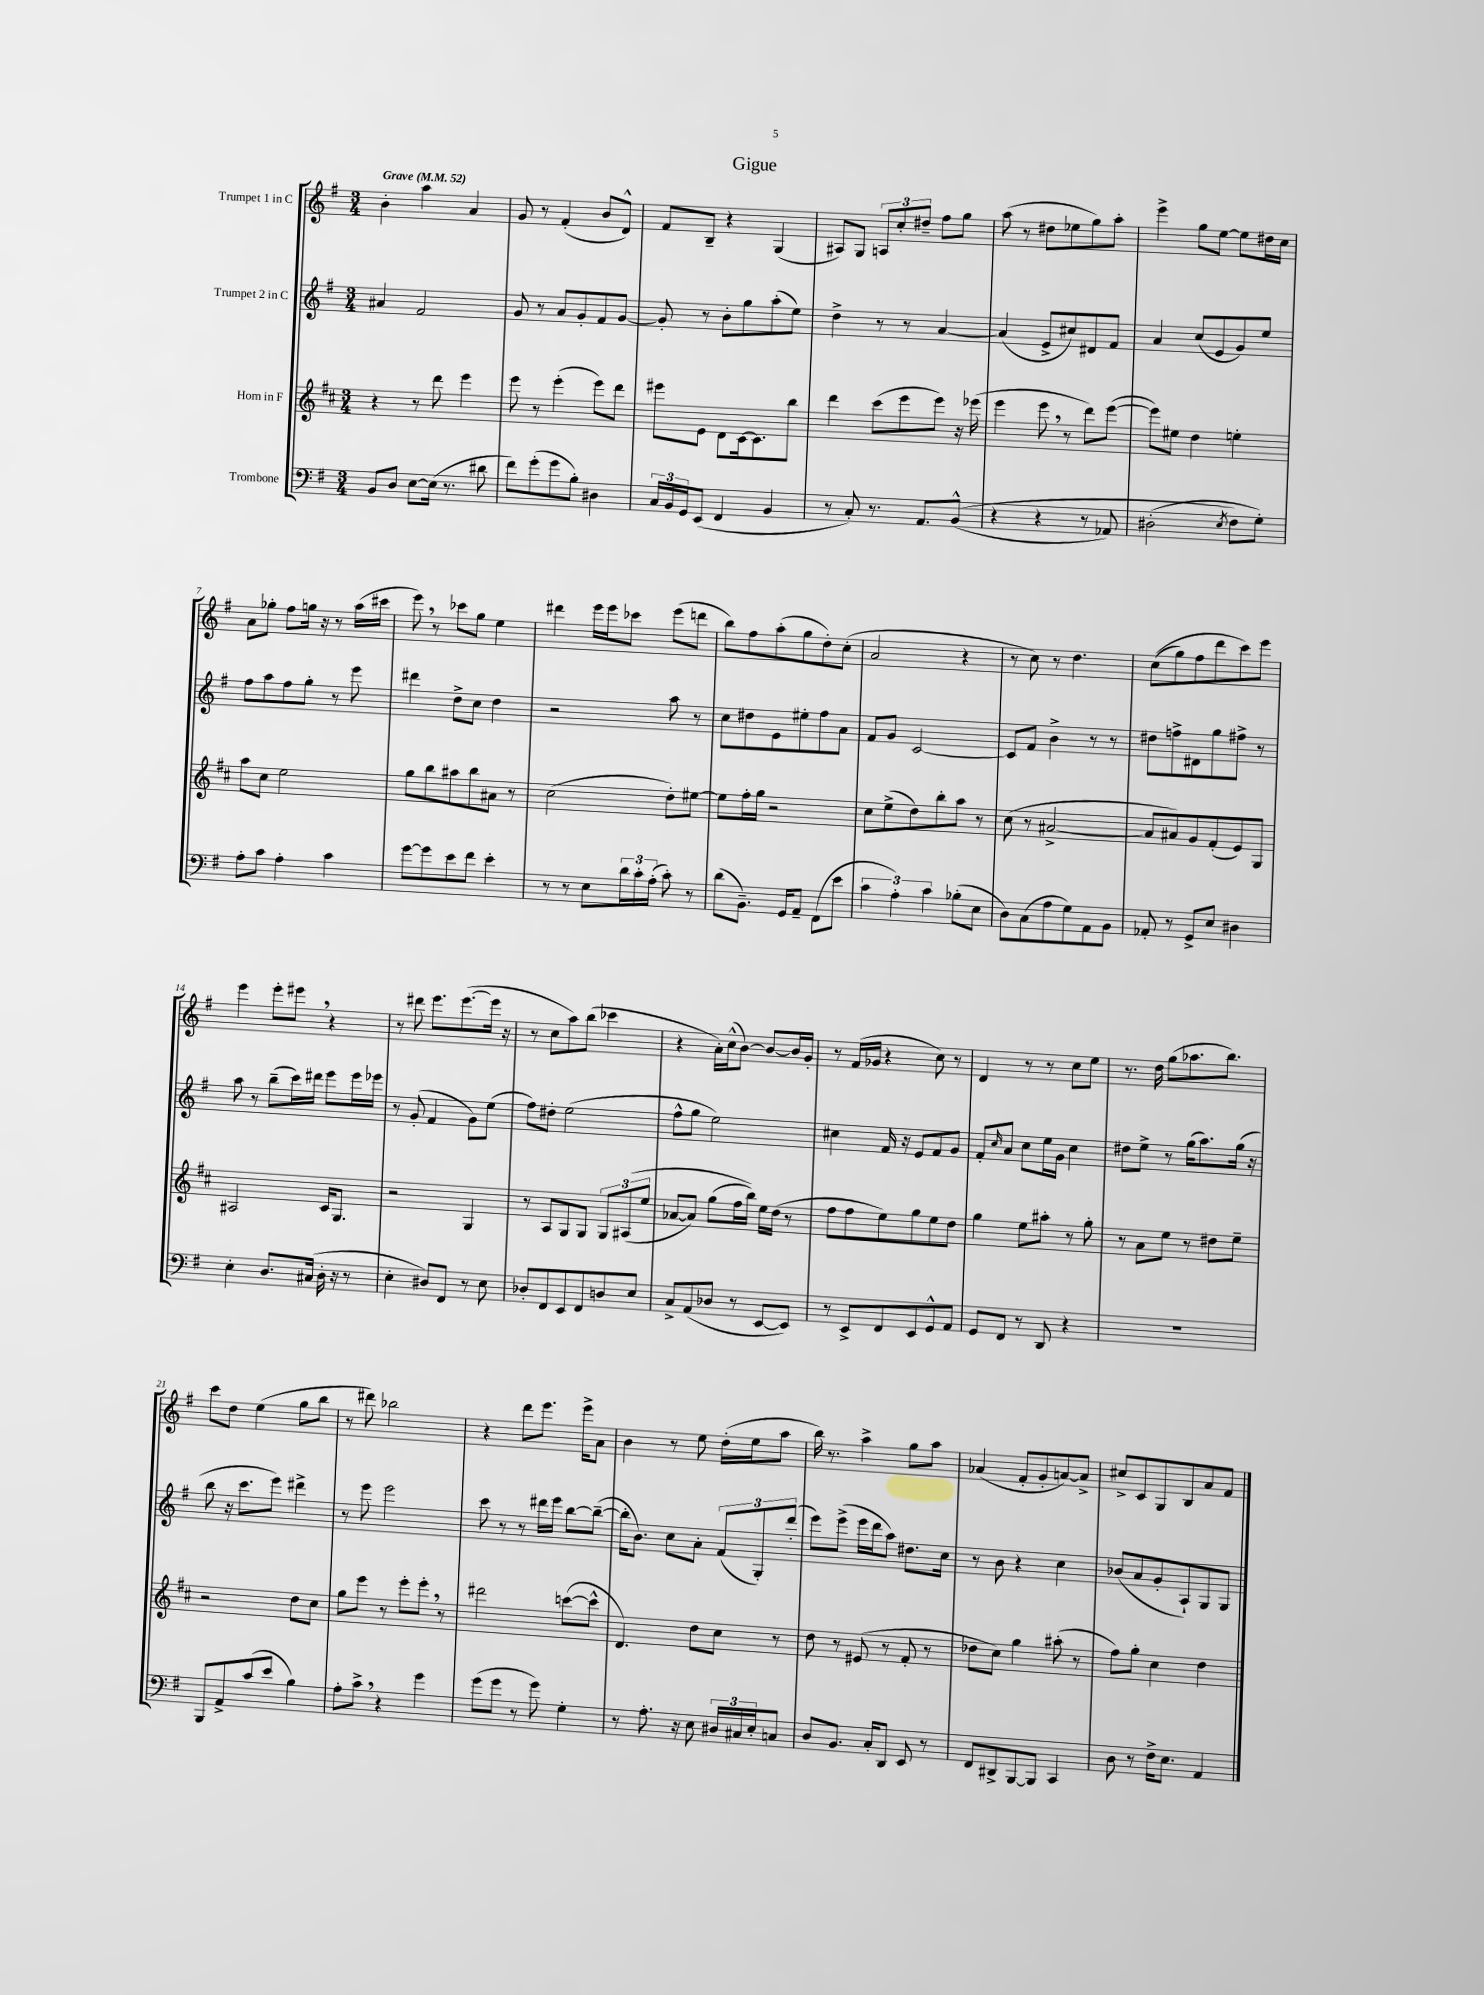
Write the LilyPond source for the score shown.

\header { title = "Gigue" }
<<
\new StaffGroup <<
\new Staff = "s0" \with { instrumentName = "Trumpet 1 in C" } {
    \clef treble \key g \major \numericTimeSignature \time 3/4 \tempo "Grave" 4 = 52
    b'4-. a''4 a'4 |
    g'8 r8 fis'4-.( b'8 d'8-^) |
    fis'8 b8-- r4 g4( |
    ais8) g8 \tuplet 3/2 { a8 c''8-. dis''8-- } fis''8 g''8 |
    a''8( r8 dis''8 ees''8 g''8) a''8-. |
    e'''4-> g''8 e''8~ e''8 dis''16 c''16 |
    a'8 ges''8-. fis''8 g''16 r16 r8 a''16( cis'''16 |
    e'''8) \breathe r8 ces'''8 g''8 e''4 |
    dis'''4 e'''16 e'''16 ces'''8 e'''8( d'''8 |
    b''8) fis''8 a''8-.( g''8 d''8-.) c''8-.( |
    a'2 r4 |
    r8 c''8) r8 d''4. |
    c''8(\( g''8) fis''8 d'''8 c'''8\) e'''8 |
    e'''4 e'''8-. eis'''8 \breathe r4 |
    r8 dis'''8 e'''8. e'''8.~( e'''16 r16 |
    r8 c''8 a''8) b''8( ces'''4 |
    r4 a'16-.) c''16-^( b'8~) b'8~ b'16 g'16-. |
    r8 fis'16( ges'16 r4 c''8) r8 |
    d'4 r8 r8 c''8 e''8 |
    r8. d''16 g''8( aes''8. b''8.) |
    c'''8 d''8 e''4( g''8 b''8 |
    r8 dis'''8) bes''2 |
    r4 d'''8 e'''8. e'''16-> a'8 |
    b'4 r8 e''8 d''16-.( e''16 a''8 |
    b''16) r8. a''4-> g''8 a''8 |
    aes'4( fis'8-. g'8-. a'8~) a'8-> |
    cis''8-> c'8 g8 b8 a'8 fis'8 \bar "|." |
}
\new Staff = "s1" \with { instrumentName = "Trumpet 2 in C" } {
    \clef treble \key g \major \numericTimeSignature \time 3/4
    ais'4 fis'2 |
    g'8 r8 a'8 g'8-. fis'8 g'8~ |
    g'8-. r8 b'8-. g''8 a''8-.( e''8) |
    d''4-> r8 r8 a'4~ |
    a'4( e'8-> cis''8) dis'8 fis'8 |
    a'4 c''8( e'8 g'8) e''8 |
    fis''8 a''8 fis''8 g''8-. r8 e'''8 |
    dis'''4 d''8-> c''8 d''4 |
    r2 a''8 r8 |
    c''8 dis''8 e'8 eis''8-. fis''8 a'8 |
    fis'8 g'8 c'2~ |
    c'8 fis'8 b'4-> r8 r8 |
    dis''8 f''8-> dis'8 g''8 fis''8-> r8 |
    a''8 r8 b''8--( c'''16) dis'''16 e'''8 e'''16 ees'''16 |
    r8 g'8-.( fis'4 g'8) e''8( |
    fis''8) dis''8-. e''2( |
    fis''8-^ g''8 e''2) |
    cis''4 fis'16 r16 e'8 fis'8 g'8 |
    fis'8-. \grace { c''16 } a'8 c''8 e''16 g'16 c''4 |
    dis''8 e''8-> r8 g''16( a''8.) g''16( r16 |
    b''8 r16 c'''8. e'''8) dis'''4-> |
    r8 e'''8 e'''2 |
    c'''8 r8 r8 dis'''16 e'''16 b''8~ b''8~--( |
    b''16-. b'8.) c''8 a'8-. \tuplet 3/2 { fis'8( g8-.) d'''8-.( } |
    e'''8) e'''8->( e'''16 d'''16 a''8) dis''8. c''16 |
    r8 b'8 r4 c''4 |
    bes'8( a'8 g'8-. a8-!) g8 g8 \bar "|." |
}
\new Staff = "s2" \with { instrumentName = "Horn in F" } {
    \clef treble \key d \major \numericTimeSignature \time 3/4
    r4 r8 d'''8 e'''4 |
    e'''8 r8 e'''4-.( e'''8) d'''8 |
    eis'''8 e'8 d'8 cis'16~ cis'8. b''8 |
    d'''4 cis'''8( e'''8 e'''8) r16 ees'''16( |
    e'''4 e'''8 \breathe r8 d'''8) e'''8~( |
    e'''8) eis''8 d''4 e''4-. |
    a''8 cis''8 e''2 |
    g''8 b''8 ais''8 b''8 ais'8 r8 |
    cis''2( d''8-.) eis''8~ |
    eis''8 fis''16-. g''16 r2 |
    cis''8 e''8->( d''8) b''8-. a''8 r8 |
    cis''8( r8 ais'2~-> |
    ais'8 ais'8) g'8 fis'8-.( e'8) g8 |
    ais2 cis'16 g8. |
    r2 g4 |
    r8 a8 g8 g8 \tuplet 3/2 { g8 ais8(\( e''8 } |
    aes'8~ aes'8) g''8( fis''16 b''16)\) e''16 d''16( r8 |
    fis''8 fis''8 e''8) g''8 e''8 d''8 |
    g''4 e''8 ais''8-. r8 g''8-. |
    r8 a'8 e''8 r8 dis''8 e''8-- |
    r2 d''8 cis''8 |
    g''8 e'''8 r8 e'''8-. e'''8-. \breathe r8 |
    dis'''2 c'''8~( c'''8-^ |
    d'4.) d''8 cis''8 r8 |
    d''8 r8 eis'8( r8 fis'8-. r8 |
    des''8 cis''8) g''4 ais''8-.( r8 |
    fis''8) g''8-. cis''4 d''4 \bar "|." |
}
\new Staff = "s3" \with { instrumentName = "Trombone" } {
    \clef bass \key g \major \numericTimeSignature \time 3/4
    b,8 d8 e8~ e16( r8. dis'8 |
    fis'8) g'8-.( g'8 b8-.) dis4 |
    \tuplet 3/2 { c16 b,16 g,16 } e,8( fis,4 b,4 |
    r8 c8-.) r8. a,8. b,8-^(\( |
    r4 r4 r8 aes,8) |
    dis2-.( \acciaccatura { e8 } fis8\) g8-.) |
    a8-. c'8 a4-. c'4 |
    g'8~ g'8 e'8 fis'8 e'4-. |
    r8 r8 e8 \tuplet 3/2 { d'16 c'16-. a16-.( } c'8-.) r8 |
    d'8( b,8.--) g,16 a,8-- fis,8( e'8 |
    \tuplet 3/2 { c'4 a4-.) c'4 } bes8-.( e8 |
    d8) c8( a8 g8) a,8 b,8 |
    aes,8-. r8 g,8-> e8 dis4 |
    e4-. d8. cis16( d16-. r16 r8 |
    e4-. dis8) fis,8 r8 e8 |
    des8-. fis,8 e,8 fis,8 d8 e8 |
    c8-> a,8( des8 r8 e,8~ e,8) |
    r8 e,8-> fis,8 e,8 g,8-^ a,8 |
    g,8 fis,8 r8 d,8 r4 |
    r2. |
    b,,8 a,8-> c'8( e'8 b4) |
    a8-. c'8-> \breathe r4 g'4 |
    g'8( g'8 r8 g'8) g4-. |
    r8 a8.-. r16 e8 \tuplet 3/2 { dis16 cis16 e16-. } c8 |
    d8 b,8. c16-. d,8 e,8 r8 |
    fis,8 dis,8-> b,,8~ b,,8 c,4 |
    d8 r8 fis16-> e8. a,4 \bar "|." |
}
>>
>>
